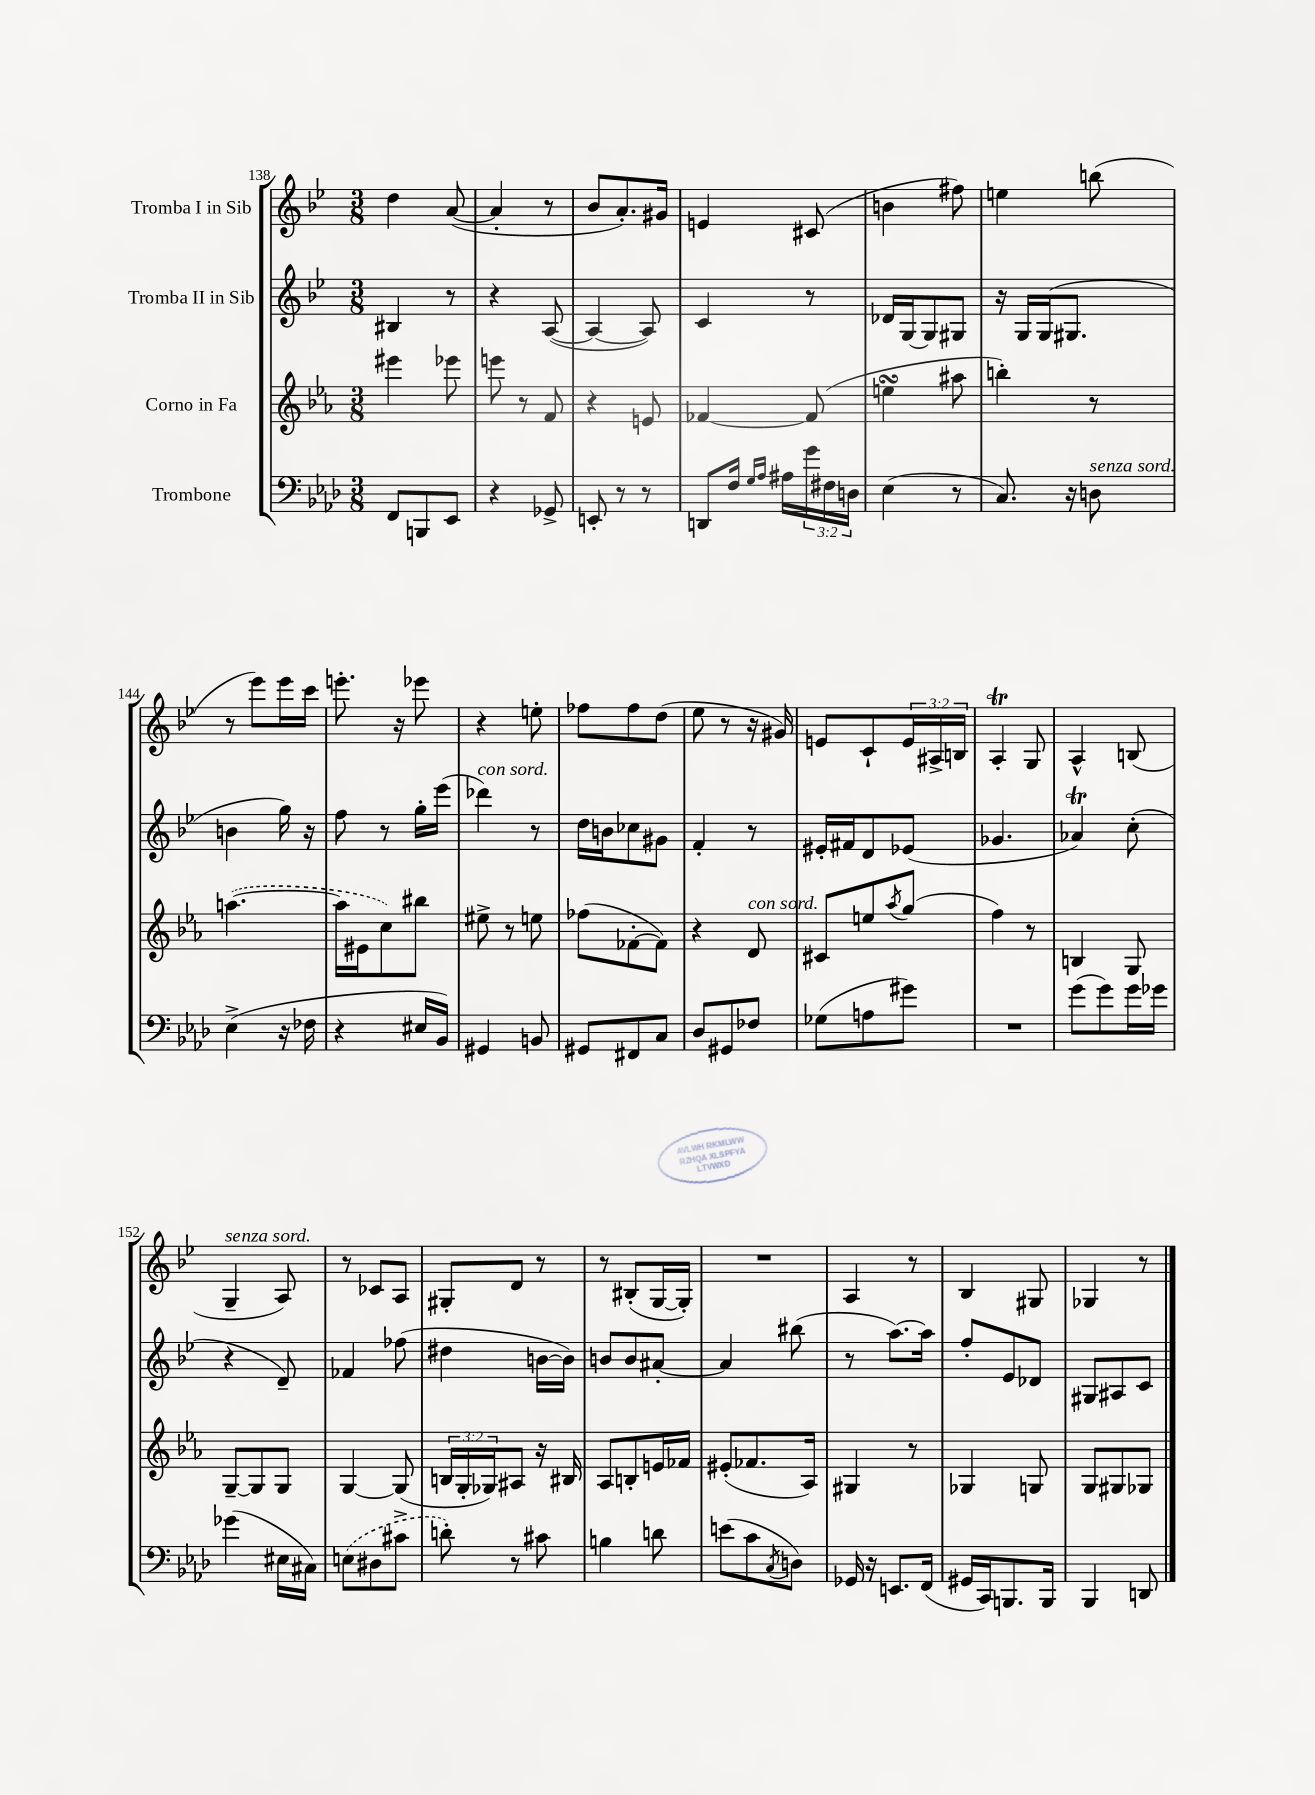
<<
\new StaffGroup <<
\new Staff = "s0" \with { instrumentName = "Tromba I in Sib" } {
    \clef treble \key bes \major \numericTimeSignature \time 3/8 \override Staff.TupletNumber.text = #tuplet-number::calc-fraction-text
    d''4 a'8~( |
    a'4-. r8 |
    bes'8 a'8.-.) gis'16 |
    e'4 cis'8( |
    b'4 fis''8) |
    e''4 b''8( |
    r8 ees'''8) ees'''16 c'''16 |
    e'''8.-. r16 ees'''8 |
    r4 e''8-. |
    fes''8 fes''8 d''8( |
    ees''8 r8 r16 gis'16) |
    e'8 c'8-! \tuplet 3/2 { e'16 ais16-> b16 } |
    a4-.\trill g8 |
    a4-^ b8( |
    g4--^\markup { \italic "senza sord." } a8) |
    r8 ces'8 a8 |
    gis8-. d'8 r8 |
    r8 bis8-.( g16~ g16-.) |
    R4. |
    a4 r8 |
    bes4 gis8 |
    ges4 r8 \bar "|." |
}
\new Staff = "s1" \with { instrumentName = "Tromba II in Sib" } {
    \clef treble \key bes \major \numericTimeSignature \time 3/8
    bis4 r8 |
    r4 a8~( |
    a4~ a8) |
    c'4 r8 |
    des'16 g16~ g8 gis8 |
    r16 g16 g16( gis8. |
    b'4 g''16) r16 |
    f''8 r8 g''16-. ees'''16( |
    des'''4^\markup { \italic "con sord." }) r8 |
    d''16 b'16 ces''8 gis'8 |
    f'4-. r8 |
    eis'16-. fis'16 d'8 ees'8( |
    ges'4. |
    aes'4\trill) c''8-.( |
    r4 d'8--) |
    fes'4 fes''8( |
    dis''4 b'16~ b'16) |
    b'8 b'8 ais'8~-. |
    ais'4 bis''8( |
    r8 a''8.~) a''16 |
    f''8-. ees'8 des'8 |
    gis8 ais8 c'8 \bar "|." |
}
\new Staff = "s2" \with { instrumentName = "Corno in Fa" } {
    \clef treble \key ees \major \numericTimeSignature \time 3/8 \override Staff.TupletNumber.text = #tuplet-number::calc-fraction-text
    eis'''4 ees'''8 |
    e'''8 r8 f'8 |
    r4 e'8 |
    fes'4~ fes'8( |
    e''4\turn ais''8 |
    b''4-.) r8 |
    \once \slurDashed a''4.~( |
    a''16 eis'16 c''8) bis''8 |
    eis''8-> r8 e''8 |
    fes''8( fes'8~-. fes'8) |
    r4 d'8^\markup { \italic "con sord." } |
    cis'8 e''8 \acciaccatura { aes''8 } g''8( |
    f''4) r8 |
    b4 g8 |
    g8~-- g8 g8 |
    g4~ g8( |
    \tuplet 3/2 { b16 g16-. ges16) } ais8 r16 bis16 |
    aes8 b8-. e'16 fes'16 |
    eis'8-.( fes'8. aes16) |
    gis4 r8 |
    ges4 g8 |
    g8 gis8 ges8 \bar "|." |
}
\new Staff = "s3" \with { instrumentName = "Trombone" } {
    \clef bass \key aes \major \numericTimeSignature \time 3/8 \override Staff.TupletNumber.text = #tuplet-number::calc-fraction-text
    f,8 b,,8 ees,8 |
    r4 ges,8-> |
    e,8-. r8 r8 |
    d,8 f16 \grace { g16 aes16 } ais16 \tuplet 3/2 { g'16 fis16 d16 } |
    ees4( r8 |
    c8.) r16 d8^\markup { \italic "senza sord." } |
    ees4->( r16 fes16 |
    r4 eis16 bes,16) |
    gis,4 b,8 |
    gis,8 fis,8 c8 |
    des8 gis,8 fes8 |
    ges8( a8 gis'8) |
    R4. |
    g'8( g'8) g'16 ges'16 |
    ges'4( eis16 cis16) |
    \once \slurDashed e8( dis8 cis'8-> |
    d'8-.) r8 cis'8 |
    b4 d'8 |
    e'8( c'8 \acciaccatura { c8 } d8) |
    ges,16 r16 e,8. f,16( |
    gis,16 c,16) b,,8. b,,16 |
    bes,,4 d,8 \bar "|." |
}
>>
>>
\layout { \context { \Score currentBarNumber = #138 } }
